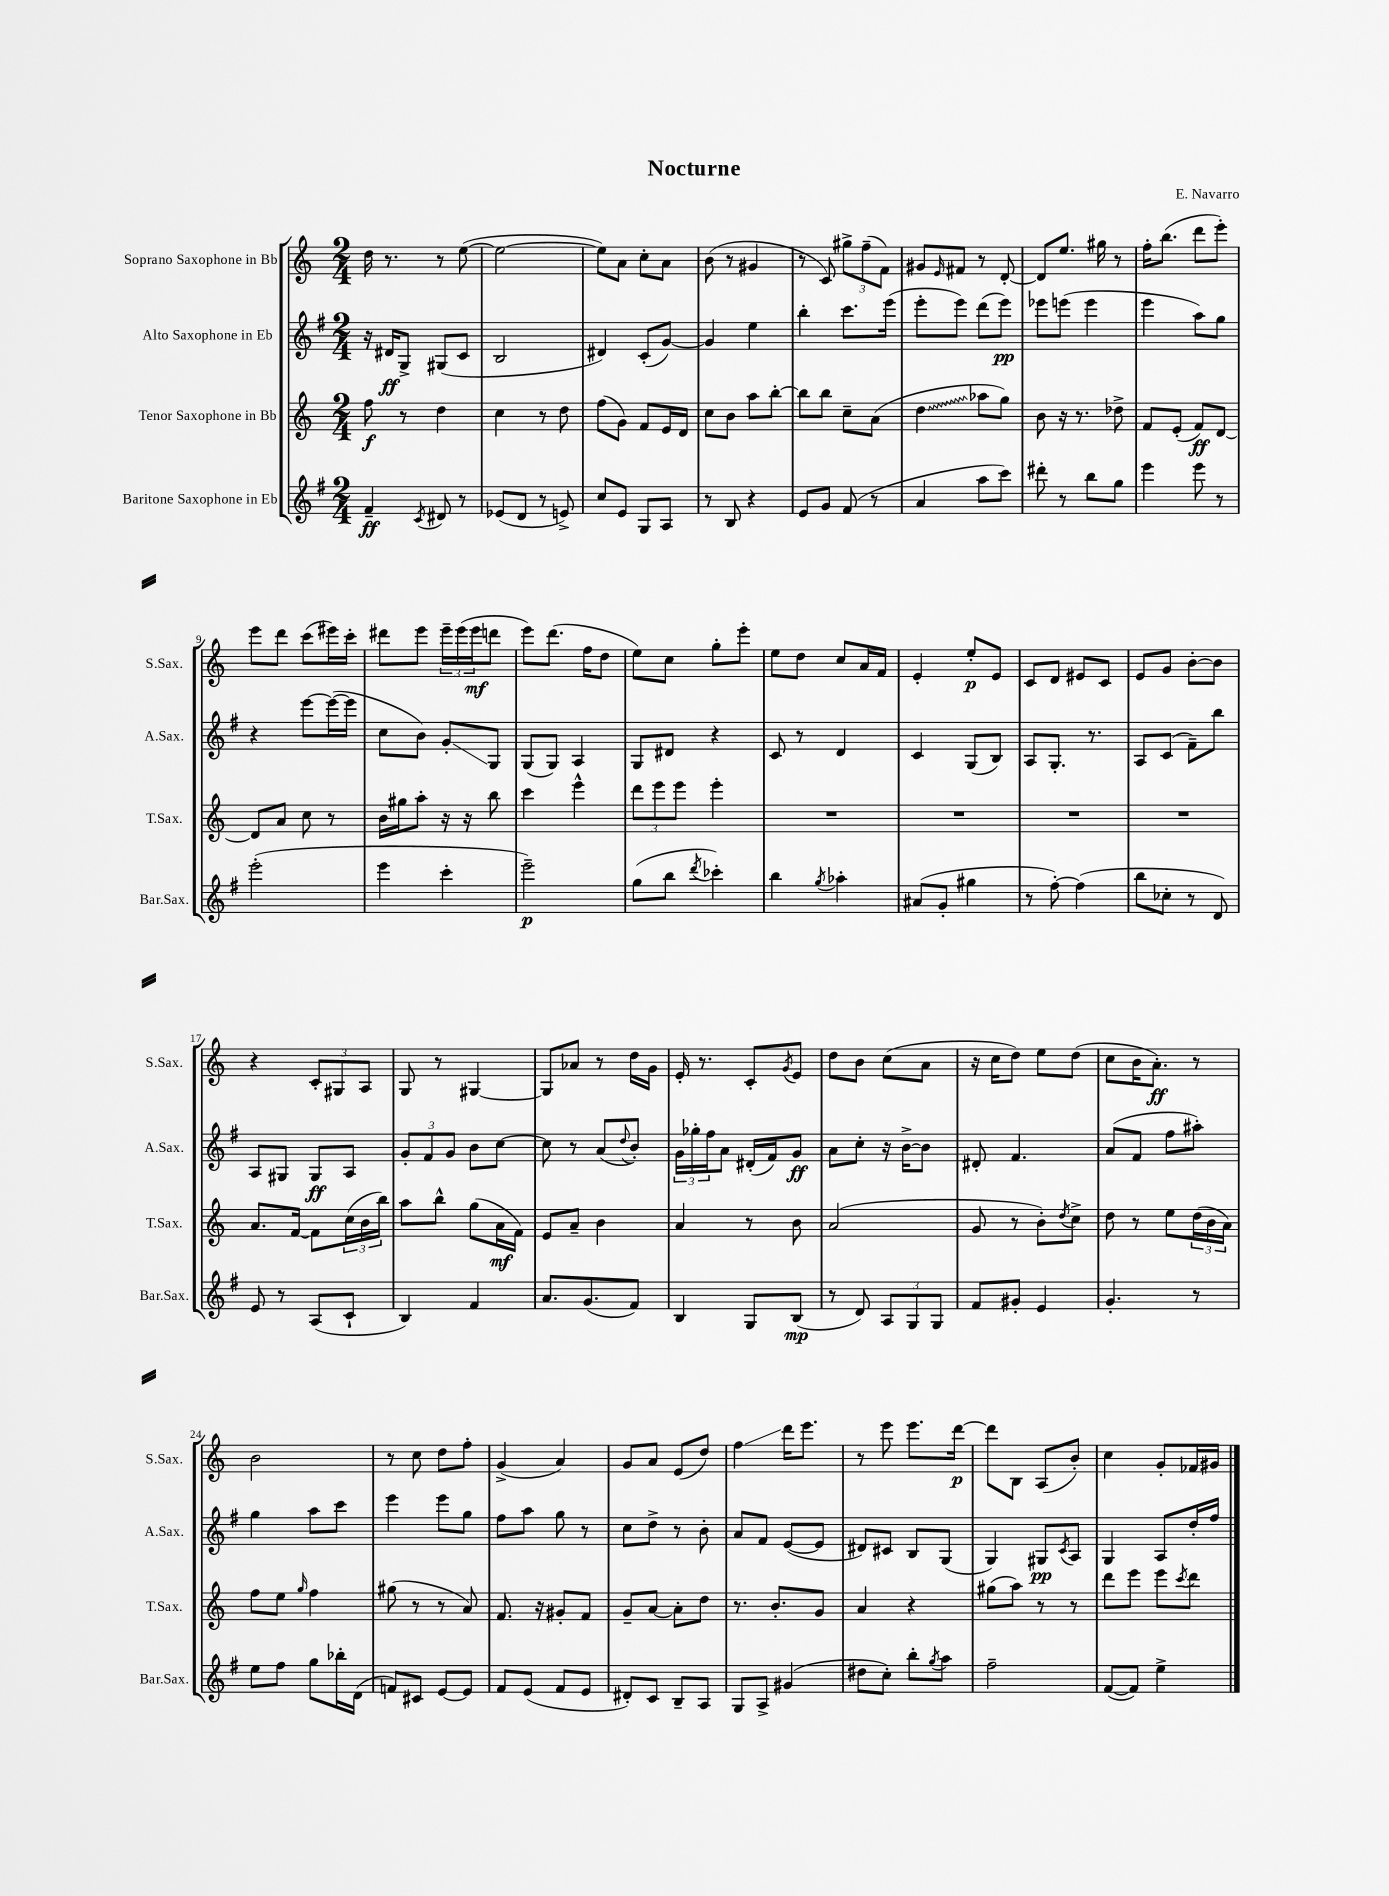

**kern	**kern	**kern	**kern
*staff4	*staff3	*staff2	*staff1
*clefG2	*clefG2	*clefG2	*clefG2
*k[f#]	*k[]	*k[f#]	*k[]
*M2/4	*M2/4	*M2/4	*M2/4
4f#~	8ff	16r	16dd
.	.	16d#	8.r
.	8r	8G^	.
8qc	.	.	.
8d#	4dd	(8G#	8r
8r	.	8c	([8ee
=	=	=	=
(8e-	4cc	2B	2ee_
8d	.	.	.
8r	8r	.	.
8e^)	8dd	.	.
=	=	=	=
8cc	(8ff	4d#)	8ee])
8e	8g)	.	8a
8G	8f	(8c'	8cc'
8A	16e	[8g)	8a
.	16d	.	.
=	=	=	=
8r	8cc	4g]	(8b
8B	8b	.	8r
4r	8aa	4ee	4g#
.	[8bb'	.	.
=	=	=	=
8e	8bb]	4bb'	8r
8g	8bb	.	8c)
(8f#	8cc~	8.ccc	12gg#^
.	.	.	(12ff~
8r	(8a	.	.
.	.	.	12f)
.	.	(16eee	.
=	=	=	=
4a	4dd	8eee'	8g#
.	.	.	16qqe
.	.	8eee)	8f#
8aa	8aa-	(8ddd	8r
8ccc)	8gg)	8eee)	[8d'
=	=	=	=
8ddd#'	8b	8eee-	8d]
8r	16r	(8eee	8.ee
.	8.r	.	.
8bb	.	4eee	.
.	.	.	16gg#
8gg	8dd-^	.	8r
=	=	=	=
4eee	8f	4eee	16ff'
.	.	.	(8.bb
.	(8e'	.	.
8eee	8f)	8aa)	8ddd
8r	[8d	8gg	8eee')
=	=	=	=
(2eee'	8d]	4r	8eee
.	8a	.	8ddd
.	8cc	[8eee	(8ccc
.	8r	(16eee_	16eee#)
.	.	16eee]	16ccc'
=	=	=	=
4eee	16b	8cc	8ddd#
.	16gg#	.	.
.	8aa'	8b)	8eee
4ccc'	16r	8g'	24eee~
.	.	.	(24eee
.	16r	.	.
.	.	.	24eee
.	8bb	8G	8ddd
=	=	=	=
2eee~)	4ccc	(8G	8eee)
.	.	8G)	(8.ddd
.	4eee^^	4A	.
.	.	.	16ff
.	.	.	8dd
=	=	=	=
(8gg	12ddd	8G	8ee)
.	12eee	.	.
8bb	.	8d#	8cc
.	12eee	.	.
8qddd	.	.	.
4ccc-')	4eee'	4r	8gg'
.	.	.	8eee'
=	=	=	=
4bb	2r	8c	8ee
.	.	8r	8dd
8qgg	.	.	.
4aa-'	.	4d	8cc
.	.	.	16a
.	.	.	16f
=	=	=	=
(8a#	2r	4c	4e'
8g'	.	.	.
4gg#	.	(8G	8ee'
.	.	8B)	8e
=	=	=	=
8r	2r	8A	8c
[8ff#')	.	8.G'	8d
(4ff#]	.	.	8e#
.	.	8.r	.
.	.	.	8c
=	=	=	=
8bb	2r	8A	8e
8cc-'	.	(8c	8g
8r	.	8f#~)	[8b'
8d)	.	8bb	8b]
=	=	=	=
8e	8.a	8A	4r
8r	.	8G#	.
.	[16f	.	.
(8A	8f]	8G#	12c'
.	.	.	12G#
8c`	(24cc	8A	.
.	24b	.	12A
.	24bb)	.	.
=	=	=	=
4B)	8aa	12g'	8G
.	.	12f#	.
.	8bb^^	.	8r
.	.	12g	.
4f#	(8gg	8b	[4G#
.	16a	[8cc	.
.	16f)	.	.
=	=	=	=
8.a	8e	8cc]	8G#]
.	8a~	8r	8a-
(8.g	.	.	.
.	4b	(8a	8r
.	.	8qqdd	.
8f#)	.	8b')	16dd
.	.	.	16g
=	=	=	=
4B	4a	24g	16e'
.	.	24gg-'	.
.	.	.	8.r
.	.	24ff#	.
.	.	8a	.
8G	8r	(16d#'	8c'
.	.	16f#)	.
.	.	.	8qg
(8B	8b	8g	8e
=	=	=	=
8r	(2a	8a	8dd
8d)	.	8cc'	8b
12A	.	16r	(8cc
.	.	[16b^	.
12G	.	.	.
.	.	8b]	8a
12G	.	.	.
=	=	=	=
8f#	8g	8d#'	16r
.	.	.	16cc
8g#'	8r	4.f#	8dd)
4e	8b')	.	8ee
.	8qdd	.	.
.	8cc^	.	(8dd
=	=	=	=
4.g'	8dd	(8a	8cc
.	8r	8f#	16b
.	.	.	8.a')
.	8ee	8ff#	.
8r	(24dd	8aa#')	8r
.	24b	.	.
.	24a)	.	.
=	=	=	=
8ee	8ff	4gg	2b
8ff#	8ee	.	.
.	16qqgg	.	.
8gg	4ff	8aa	.
16bb-'	.	8ccc	.
(16d	.	.	.
=	=	=	=
8f)	(8gg#	4eee	8r
8c#	8r	.	8cc
[8e	8r	8eee	8dd
8e]	8a)	8gg	8ff'
=	=	=	=
8f#	8.f	8ff#	(4g^
(8e	.	8aa	.
.	16r	.	.
8f#	8g#'	8gg	4a)
8e	8f	8r	.
=	=	=	=
8d#')	8g~	8cc	8g
8c	[8a	8dd^	8a
8B~	8a']	8r	(8e
8A	8dd	8b'	8dd)
=	=	=	=
8G	8.r	8a	4ff
8A^	.	8f#	.
.	8.b'	.	.
(4g#	.	([8e	16ddd
.	.	.	8.eee
.	8g	8e]	.
=	=	=	=
8dd#	4a	8d#)	8r
8cc')	.	8c#	8eee
8bb'	4r	8B	8.eee
8qgg	.	.	.
8aa	.	(8G	.
.	.	.	[16ddd
=	=	=	=
2ff#~	(8gg#	4G)	8ddd]
.	8aa)	.	8B
.	8r	8G#	(8A
.	.	8qc	.
.	8r	8A	8b')
=	=	=	=
([8f#	8ddd	4G	4cc
8f#])	8eee	.	.
4ee^	8eee	8A	8g'
.	8qccc	.	.
.	8ddd	16dd'	16f-
.	.	16ff#	16g#
==	==	==	==
*-	*-	*-	*-
